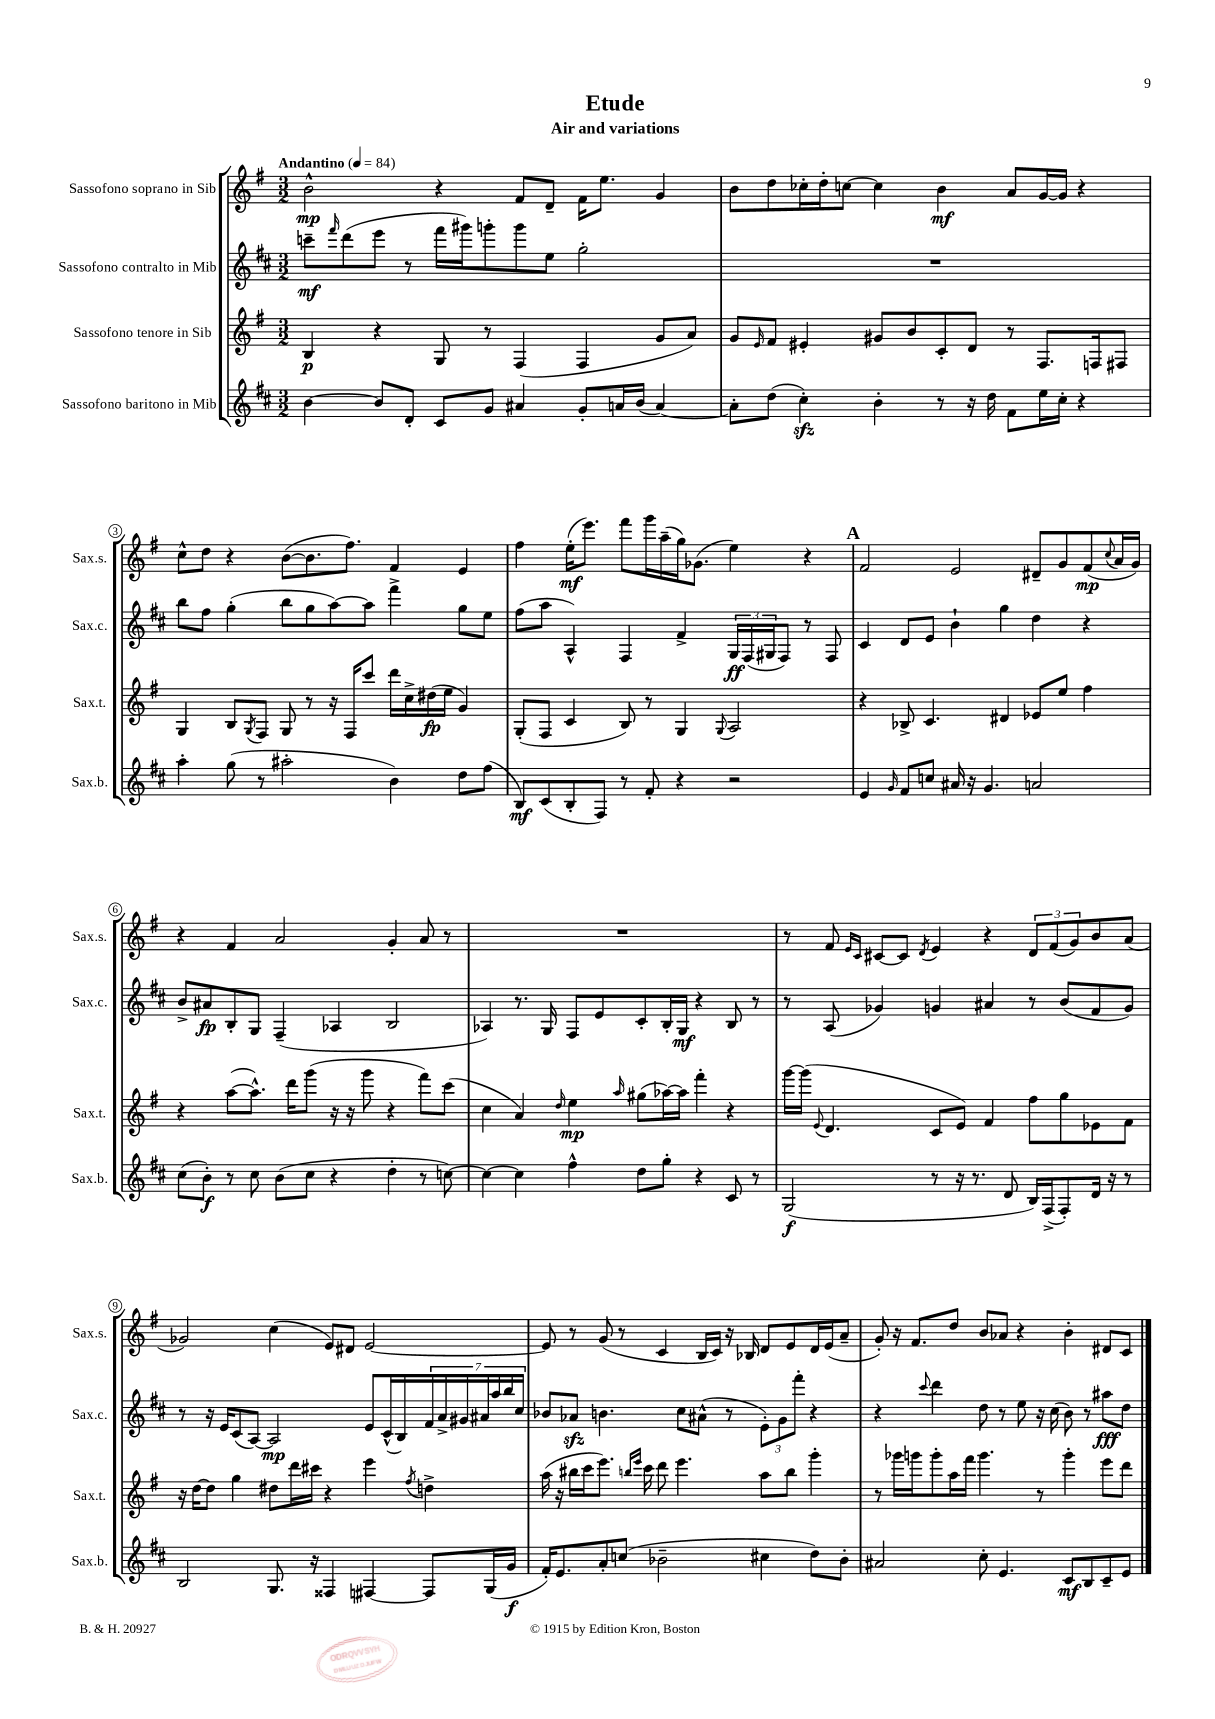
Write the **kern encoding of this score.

**kern	**dynam	**kern	**dynam	**kern	**dynam	**kern	**dynam
*part4	*part4	*part3	*part3	*part2	*part2	*part1	*part1
*staff4	*staff4	*staff3	*staff3	*staff2	*staff2	*staff1	*staff1
*I"Sassofono baritono in Mib	*	*I"Sassofono tenore in Sib	*	*I"Sassofono contralto in Mib	*	*I"Sassofono soprano in Sib	*
*I'Sax.b.	*	*I'Sax.t.	*	*I'Sax.c.	*	*I'Sax.s.	*
*clefG2	*	*clefG2	*	*clefG2	*	*clefG2	*
*k[f#c#]	*	*k[f#]	*	*k[f#c#]	*	*k[f#]	*
*M3/2	*	*M3/2	*	*M3/2	*	*M3/2	*
*MM84	*	*MM84	*	*MM84	*	*MM84	*
=1	=1	=1	=1	=1	=1	=1	=1
!	!	!	!	!	!	!LO:TX:a:B:t=Andantino	!
[4b\	.	4B/	p	8cccn~\L	mf	2b^^\	mp
.	.	.	.	16qqfff#/	.	.	.
.	.	.	.	(8ddd\	.	.	.
8b/L]	.	4r	.	8eee\J	.	.	.
8d'/J	.	.	.	8r	.	.	.
8c#/L	.	8G/	.	16fff#\LL	.	4r	.
.	.	.	.	16ggg#X\J)	.	.	.
8g/J	.	8r	.	8gggn'\	.	.	.
4a#X/	.	(4F#/	.	8ggg\	.	8f#/L	.
.	.	.	.	8ee\J	.	8d~/J	.
8g'/L	.	4F#/	.	2gg'\	.	16f#\KL	.
.	.	.	.	.	.	8.ee\J	.
16an/L	.	.	.	.	.	.	.
(16b/JJ	.	.	.	.	.	.	.
[4a/)	.	8g/L	.	.	.	4g/	.
.	.	8a/J)	.	.	.	.	.
=2	=2	=2	=2	=2	=2	=2	=2
8a'\L]	.	8g/L	.	1.r	.	8b\L	.
.	.	16qqe/	.	.	.	.	.
(8dd\J	.	8f#/J	.	.	.	8dd\	.
4cc#zz'\)	.	4e#X'/	.	.	.	16cc-X'\L	.
.	.	.	.	.	.	16dd'\J	.
.	.	.	.	.	.	[8ccn\J	.
4b'\	.	8g#X/L	.	.	.	4cc\]	.
.	.	8b/	.	.	.	.	.
8r	.	8c'/	.	.	.	4b\	mf
16r	.	8d/J	.	.	.	.	.
16dd\	.	.	.	.	.	.	.
8f#\L	.	8r	.	.	.	8a/L	.
16ee\L	.	8.F#/L	.	.	.	[16g/L	.
16cc#'\JJ	.	.	.	.	.	16g/JJ]	.
4r	.	.	.	.	.	4r	.
.	.	16Fn/k	.	.	.	.	.
.	.	8F#X/J	.	.	.	.	.
!!LO:LB:g=z
=3	=3	=3	=3	=3	=3	=3	=3
4aa'\	.	4G/	.	8bb\L	.	8cc^^\L	.
.	.	.	.	8ff#\J	.	8dd\J	.
(8gg\	.	8B/L	.	(4gg'\	.	4r	.
.	.	8qG/	.	.	.	.	.
8r	.	8F#/J	.	.	.	.	.
2aa#X'\	.	8G/	.	8bb\L	.	([8b\L	.
.	.	8r	.	8gg\	.	8.b\]	.
.	.	16r	.	[8aa\)	.	.	.
.	.	16F#/KL	.	.	.	8.ff#\J)	.
.	.	8ccc/J	.	8aa\J]	.	.	.
4b\)	.	16ddd\LL	.	4fff#^\	.	4f#/	.
.	.	16cc^\	.	.	.	.	.
.	.	(16dd#X\	fp	.	.	.	.
.	.	16ee\JJ	.	.	.	.	.
8dd\L	.	4g/)	.	8gg\L	.	4e/	.
(8ff#\J	.	.	.	8ee\J	.	.	.
=4	=4	=4	=4	=4	=4	=4	=4
8B/L)	mf	(8G'/L	.	(8ff#\L	.	4ff#\	.
(8c#/	.	8F#/J	.	8aa\J	.	.	.
8B'/	.	4c/	.	4A^^/)	.	(16ee'\KL	mf
.	.	.	.	.	.	8.eee\J)	.
8F#/J)	.	.	.	.	.	.	.
8r	.	8B/)	.	4F#/	.	8fff#\L	.
8f#'/	.	8r	.	.	.	16ggg\L	.
.	.	.	.	.	.	(16aa~\	.
4r	.	4G/	.	4f#^/	.	16gg\J)	.
.	.	.	.	.	.	(8.g-X\J	.
.	.	8qqG/	.	.	.	.	.
2r	.	2A/	.	24G/LL	ff	4ee\)	.
.	.	.	.	(24F#/	.	.	.
.	.	.	.	24G#X/J	.	.	.
.	.	.	.	8F#/J)	.	.	.
.	.	.	.	8r	.	4r	.
.	.	.	.	8F#/	.	.	.
!!LO:REH:place=s1:t=A
=5	=5	=5	=5	=5	=5	=5	=5
4e/	.	4r	.	4c#/	.	2f#/	.
16qqg/	.	.	.	.	.	.	.
8f#/L	.	8B-X^/	.	8d/L	.	.	.
8ccn/J	.	4.c/	.	8e/J	.	.	.
16a#X/	.	.	.	4b`\	.	2e/	.
16r	.	.	.	.	.	.	.
4.g/	.	.	.	.	.	.	.
.	.	4d#X/	.	4gg\	.	.	.
2an/	.	8e-X/L	.	4dd\	.	8d#X~/L	.
.	.	8ee/J	.	.	.	8g/	.
.	.	4ff#\	.	4r	.	(8f#/	mp
.	.	.	.	.	.	8qqcc/	.
.	.	.	.	.	.	16a/L	.
.	.	.	.	.	.	16g/JJ)	.
!!LO:LB:g=z
=6	=6	=6	=6	=6	=6	=6	=6
(8cc#\L	.	4r	.	8b^/L	.	4r	.
8b'\J)	f	.	.	8a#X/	fp	.	.
8r	.	([8aa\L	.	8B'/	.	4f#/	.
8cc#\	.	8.aa^^\J])	.	8G/J	.	.	.
(8b\L	.	.	.	(4F#~/	.	2a/	.
.	.	16ddd\KL	.	.	.	.	.
8cc#\J	.	(8ggg\J	.	.	.	.	.
4r	.	16r	.	4A-X/	.	.	.
.	.	16r	.	.	.	.	.
.	.	8ggg\	.	.	.	.	.
4dd'\	.	4r	.	2B/	.	4g'/	.
8r	.	8fff#\L)	.	.	.	8a/	.
[8ccn\)	.	(8ccc\J	.	.	.	8r	.
=7	=7	=7	=7	=7	=7	=7	=7
4cc\_	.	4cc\	.	4A-X/)	.	1.r	.
4cc\]	.	4a/)	.	8.r	.	.	.
.	.	.	.	16G/	.	.	.
.	.	16qqdd/	.	.	.	.	.
4ff#^^\	.	4ee\	mp	8F#/L	.	.	.
.	.	.	.	8e/	.	.	.
.	.	16qqaa/	.	.	.	.	.
8dd\L	.	(8gg#X\L	.	8c#'/	.	.	.
8gg'\J	.	[16aa-X\L)	.	16B'/L	.	.	.
.	.	16aa-\JJ]	.	16G/JJ	mf	.	.
4r	.	4fff#'\	.	4r	.	.	.
8c#/	.	4r	.	8B/	.	.	.
8r	.	.	.	8r	.	.	.
=8	=8	=8	=8	=8	=8	=8	=8
(2G/	f	[16ggg\LL	.	8r	.	8r	.
.	.	(16ggg\JJ]	.	.	.	.	.
.	.	8qqe/	.	.	.	.	.
.	.	4.d/	.	(8A/	.	8f#/	.
.	.	.	.	.	.	16qqe/LL	.
.	.	.	.	.	.	16qqc/JJ	.
.	.	.	.	4g-X/)	.	[8c#X/L	.
.	.	.	.	.	.	8c#/J]	.
.	.	.	.	.	.	8qd/	.
8r	.	8c/L	.	4gn/	.	4e/	.
16r	.	8e/J)	.	.	.	.	.
8.r	.	.	.	.	.	.	.
.	.	4f#/	.	4a#X/	.	4r	.
8d/	.	.	.	.	.	.	.
16B/LL)	.	8ff#\L	.	8r	.	12d/L	.
(16F#^/J	.	.	.	.	.	.	.
.	.	.	.	.	.	(12f#/	.
8F#'/)	.	8gg\	.	(8b/L	.	.	.
.	.	.	.	.	.	12g/)	.
16d/Jk	.	8e-X\	.	8f#/	.	8b/	.
16r	.	.	.	.	.	.	.
8r	.	8f#\J	.	8g/J)	.	(8a/J	.
!!LO:LB:g=z
=9	=9	=9	=9	=9	=9	=9	=9
2B/	.	16r	.	8r	.	2g-X/)	.
.	.	[16dd\KL	.	.	.	.	.
.	.	8dd\J]	.	16r	.	.	.
.	.	.	.	16e/KL	.	.	.
.	.	4gg\	.	(8c#/	.	.	.
.	.	.	.	[8A/J)	.	.	.
8.G/	.	8dd#X\L	.	2A/]	mp	(4cc\	.
.	.	16ddd\L	.	.	.	.	.
16r	.	16ccc#X\JJ	.	.	.	.	.
4F##X/	.	4r	.	.	.	8e/L)	.
.	.	.	.	.	.	8d#X/J	.
[4F#X/	.	4eee\	.	8e/L	.	[2e/	.
.	.	.	.	(16c#^^/L	.	.	.
.	.	.	.	16B/)	.	.	.
.	.	8qff#/	.	.	.	.	.
8F#/L]	.	4ddn^\	.	28f#/	.	.	.
.	.	.	.	28a^/	.	.	.
.	.	.	.	28g#X/	.	.	.
.	.	.	.	28a#X/	.	.	.
(16G/L	.	.	.	.	.	.	.
.	.	.	.	28aa/	.	.	.
.	.	.	.	28bb/	.	.	.
16g/JJ	f	.	.	.	.	.	.
.	.	.	.	28cc#/JJ	.	.	.
=10	=10	=10	=10	=10	=10	=10	=10
16f#'/KL)	.	(16aa\	.	8b-X/L	.	8e/]	.
8.e/	.	16r	.	.	.	.	.
.	.	16bb#X\LL	.	8a-Xzz/J	.	8r	.
.	.	16ccc\J	.	.	.	.	.
8a'/	.	8.eee\J)	.	4.bn\	.	(8g/	.
(8ccn/J	.	.	.	.	.	8r	.
.	.	16qqbbn/LL	.	.	.	.	.
.	.	16qqeee/JJ	.	.	.	.	.
.	.	16ccc\	.	.	.	.	.
2b-X~\	.	8ddd\	.	.	.	4c/	.
.	.	4.eee\	.	8cc#\L	.	.	.
.	.	.	.	(8a#X^^\J	.	16B/LL	.
.	.	.	.	.	.	16c/JJ)	.
.	.	.	.	8r	.	16r	.
.	.	.	.	.	.	16B-X/	.
4cc#X\	.	8aa\L	.	12e'\L)	.	8d/L	.
.	.	.	.	12g\	.	.	.
.	.	8bb\J	.	.	.	8e/	.
.	.	.	.	12fff#'\J	.	.	.
8dd\L)	.	4ggg'\	.	4r	.	16d/L	.
.	.	.	.	.	.	(16e/J	.
8b-'\J	.	.	.	.	.	8a~/J	.
=11	=11	=11	=11	=11	=11	=11	=11
2a#X/	.	8r	.	4r	.	8g'/)	.
.	.	16ggg-X\LL	.	.	.	16r	.
.	.	16gggn\J	.	.	.	8.f#/L	.
.	.	.	.	8qqccc#/	.	.	.
.	.	8ggg'\	.	4ddd\	.	.	.
.	.	16aa\L	.	.	.	8dd/J	.
.	.	16fff#\JJ	.	.	.	.	.
8cc#'\	.	4.ggg\	.	8dd\	.	8b/L	.
4.e/	.	.	.	8r	.	8a-X/J	.
.	.	.	.	8ee\	.	4r	.
.	.	8r	.	16r	.	.	.
.	.	.	.	(16cc#\	.	.	.
8c#/L	mf	4ggg'\	.	8b\)	.	4b'\	.
8B/	.	.	.	8r	.	.	.
8c#~/	.	8eee\L	.	8aa#X\L	fff	8d#X/L	.
8e/J	.	8ddd\J	.	8dd\J	.	8c/J	.
==	==	==	==	==	==	==	==
*-	*-	*-	*-	*-	*-	*-	*-
